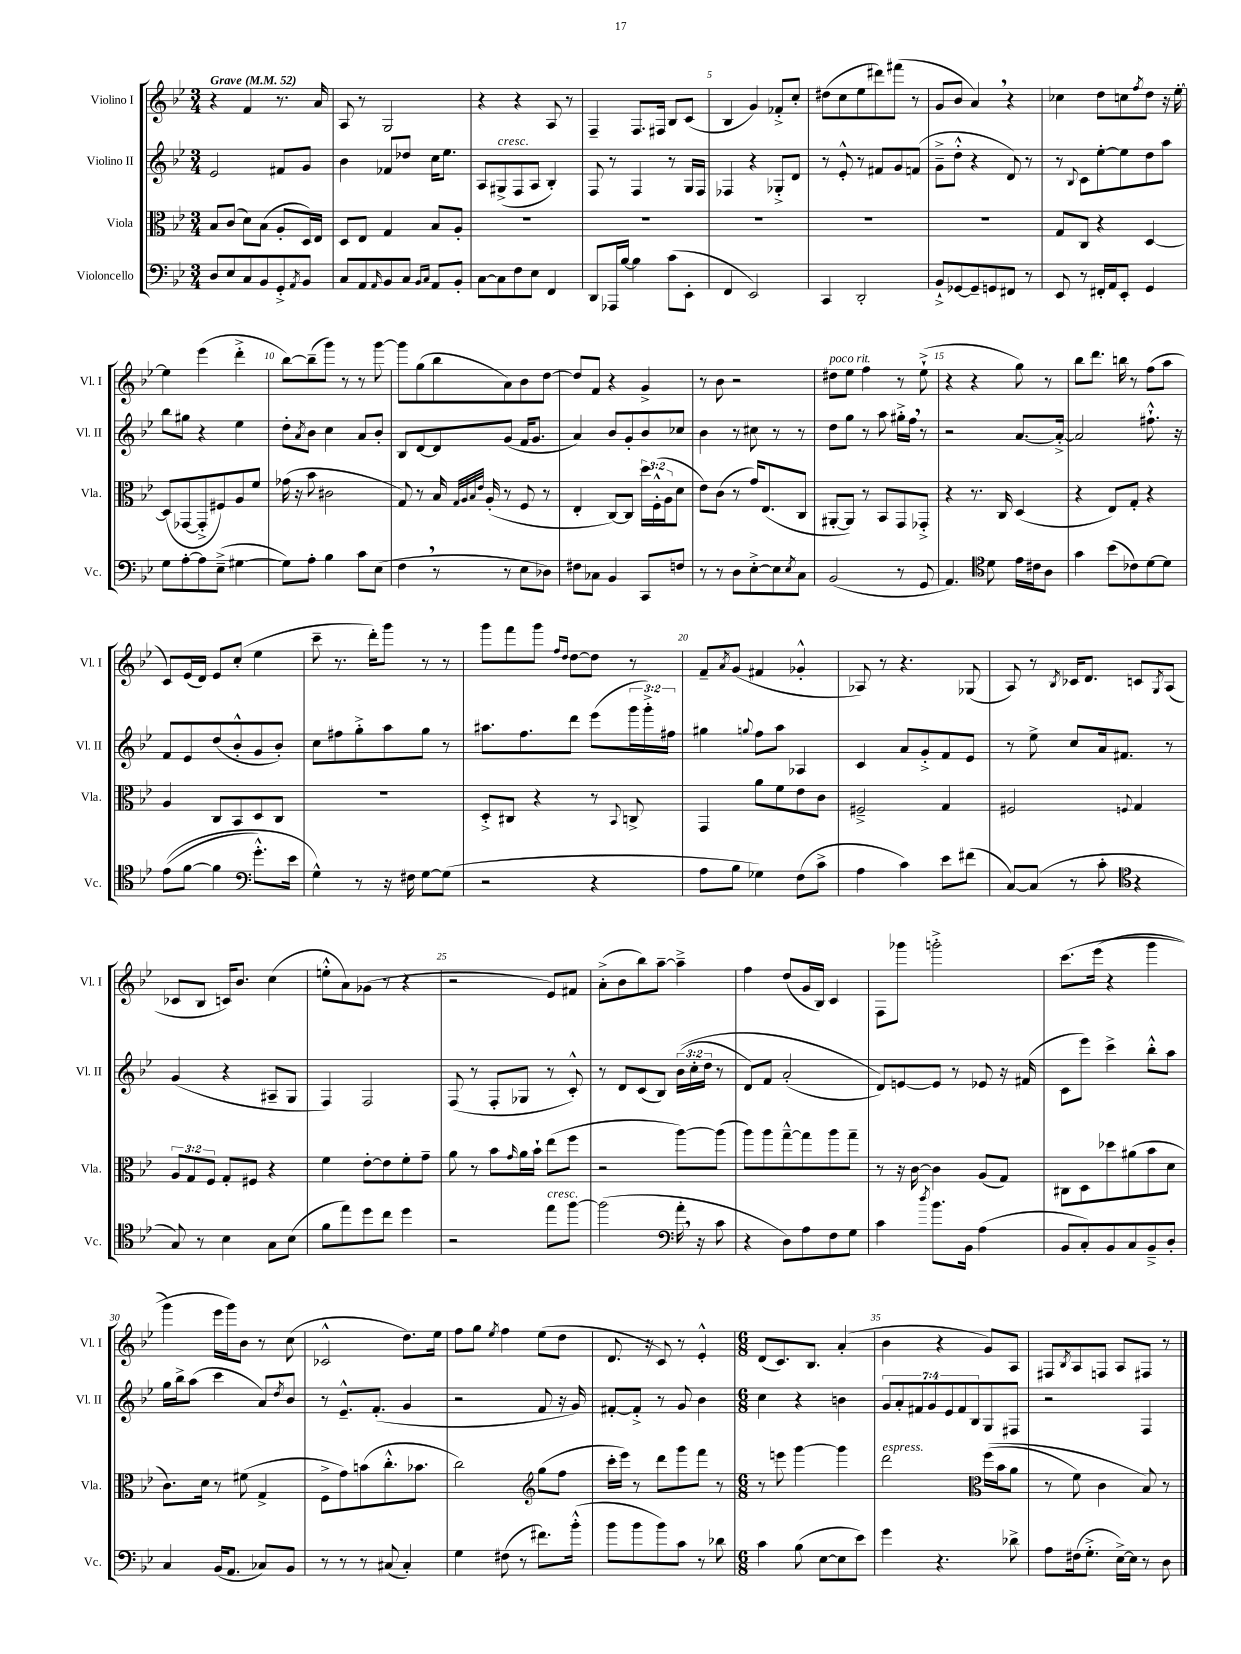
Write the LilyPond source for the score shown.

<<
\new StaffGroup <<
\new Staff = "s0" \with { instrumentName = "Violino I" shortInstrumentName = "Vl. I" } {
    \clef treble \key bes \major \numericTimeSignature \time 3/4 \tempo "Grave" 4 = 52
    r4 f'4 r8. a'16 |
    a8 r8 g2 |
    r4 r4 a8 r8 |
    f4-- f8. fis16 bes8 c'8( |
    bes4 g'4) fes'8-.-> c''8-. |
    dis''8( c''8 ees''8 dis'''8) fis'''8( r8 |
    g'8 bes'8 a'4) \breathe r4 |
    ces''4 d''8 c''8 \acciaccatura { f''8 } d''8 r16 ees''16~-. |
    ees''4 ees'''4( d'''4-.-> |
    bes''8~) bes''8--( g'''8) r8 r8 g'''8~ |
    g'''8 g''8( bes''8 a'8) bes'8 d''8~ |
    d''8 f'8 r4 g'4-> |
    r8 bes'8 r2 |
    dis''8^\markup { \italic "poco rit." } ees''8 f''4 r8 ees''8-!->( |
    r4 r4 g''8) r8 |
    bes''8 d'''8. b''16 r8 f''8( a''8 |
    c'8) ees'16( d'16) ees'8 c''8-.( ees''4 |
    c'''8-- r8. d'''16-.) g'''8 r8 r8 |
    g'''8 f'''8 g'''8 \grace { f''16 d''16 } d''8~ d''8 r8 |
    f'8-- \acciaccatura { a'8 } g'8( fis'4 ges'4-.-^ |
    aes8) r8 r4. ges8( |
    a8) r8 \acciaccatura { bes8 } ces'16 d'8. c'8 \acciaccatura { g8 } a8( |
    ces'8 bes8 c'16) bes'8. c''4( |
    e''8-.-^ a'8) ges'8( r8 r4 |
    r2 ees'8) fis'8 |
    a'8-.->( bes'8 bes''8) a''8~-- a''4---> |
    f''4 d''8( g'16 bes16) c'4 |
    f8 ges'''8 g'''2-.-> |
    c'''8.\( ees'''16( r4 g'''4 |
    g'''4) ees'''16 g'''16\) bes'8 r8 c''8( |
    ces'2-^ d''8.) ees''16 |
    f''8 g''8 \acciaccatura { ees''8 } f''4 ees''8( d''8 |
    d'8. r16 c'8) r8 ees'4-.-^ |
    \numericTimeSignature \time 6/8 d'8( c'8.) bes8. a'4-.( |
    bes'4 r4 g'8) a8 |
    fis8 \acciaccatura { bes8 } a8 f8 a8 fis8 r8 \bar "|." |
}
\new Staff = "s1" \with { instrumentName = "Violino II" shortInstrumentName = "Vl. II" } {
    \clef treble \key bes \major \numericTimeSignature \time 3/4 \override Staff.TupletNumber.text = #tuplet-number::calc-fraction-text
    ees'2 fis'8 g'8 |
    bes'4 fes'8 des''8 c''16 ees''8. |
    a8 gis8->^\markup { \italic "cresc." }( f8 a8 bes4-.) |
    f8 r8 f4 r8 g16 f16 |
    fes4 r4 ges8-.-> d'8 |
    r8 ees'8-.-^ r8 fis'8 g'8 f'8( |
    g'8---> d''8-.-^ r4 d'8) r8 |
    r8 \appoggiatura { bes8 } c'8 ees''8~-. ees''8 d''8 a''8 |
    bes''8 gis''8 r4 ees''4 |
    d''8-. \acciaccatura { a'8 } bes'8 c''4 a'8 bes'8-. |
    bes8 d'8~ d'8 g'8( f'16 g'8. |
    a'4) bes'8 g'8-. bes'8 ces''8 |
    bes'4 r8 cis''8 r8 r8 |
    d''8 g''8 r8 a''8 gis''16-.-> f''16 \breathe r8 |
    r2 a'8.~ a'16~-.-> |
    a'2 fis''8.-!-^ r16 |
    f'8 ees'8 d''8( bes'8-.-^ g'8 bes'8-.) |
    c''8 fis''8 g''8-.-> a''8 g''8 r8 |
    ais''8. f''8. d'''8 ees'''8( \tuplet 3/2 { g'''16 g'''16-.->) fis''16 } |
    gis''4 \appoggiatura { g''8 } f''8 a''8 aes4 |
    c'4 a'8 g'8-.-> f'8 ees'8 |
    r8 ees''8-> c''8 a'16 fis'8. r8 |
    g'4( r4 ais8-- g8 |
    f4) f2 |
    f8( r8 f8-. ges8 r8 c'8-.-^) |
    r8 d'8 c'8( bes8) \tuplet 3/2 { bes'16(\( c''16-. d''16 } r8 |
    d'8) f'8 a'2-.( |
    d'8)\) e'8~ e'8 r8 ees'8 r16 fis'16( |
    c'8 ees'''8) c'''4-> bes''8-.-^ a''8 |
    g''16 bes''16-> a''8( c'''4 a'8) \acciaccatura { d''8 } bes'8 |
    r8 ees'8.---^ f'8.-.( g'4 |
    r2 f'8 r16 g'16) |
    fis'8~-. fis'8-.-> r8 g'8 bes'4 |
    \numericTimeSignature \time 6/8 c''4 r4 b'4 |
    \tuplet 7/4 { g'8 a'8-. fis'8 g'8 ees'8 fis'8 bes8 } g8 fis8 |
    r2 f4 \bar "|." |
}
\new Staff = "s2" \with { instrumentName = "Viola" shortInstrumentName = "Vla." } {
    \clef alto \key bes \major \numericTimeSignature \time 3/4 \override Staff.TupletNumber.text = #tuplet-number::calc-fraction-text
    bes8 c'8( d'8) bes8( a8-. d16) ees16 |
    d8 ees8 g4 bes8 a8-. |
    R2. |
    R2. |
    R2. |
    R2. |
    R2. |
    g8 c8 r4 d4~ |
    d8( ges,8~ ges,8-.-> fis8) a8 f'8 |
    ges'16( r16 bes'8 cis'2 |
    g8) r8 bes16 \grace { g32 a32 bes32 ees'32 } a16-.( r8 f8 r8 |
    ees4-. c8~) c8 \tuplet 3/2 { d''16 f16-.-^( a16 } d'8 |
    ees'8) c'8( r8 g'16) ees8.( c8 |
    ais,8~-. ais,8) r8 bes,8 g,8 ges,8-.-> |
    r4 r8. c16 d4( |
    r4 ees8) g8-. r4 |
    a4 c8 bes,8 d8 c8 |
    R2. |
    d8-.-> cis8 r4 r8 \appoggiatura { bes,8 } c8-> |
    g,4 a'8 f'8 ees'8 c'8 |
    fis2---> g4 |
    fis2 \appoggiatura { f8 } g4 |
    \tuplet 3/2 { a8 g8 f8 } g8-. fis8 r4 |
    f'4 ees'8~-. ees'8 f'8-. g'8-- |
    a'8 r8 bes'8 \grace { g'16 } a'16 bes'16-! ees''8( f''8 |
    r2 a''8~) a''8( |
    a''8) a''8 g''8~---^ g''8 a''8 g''8-- |
    r8 r16 c'16~ c'4 a8( g8) |
    cis8 d8 des''8 ais'8( bes'8 d'8 |
    c'8.) d'16 r8 fis'8( g4-> |
    f8-> g'8) b'8( c''8.-.-^ bes'8. |
    c''2) \clef treble g''8( f''8 |
    c'''16-. ees'''16) r8 d'''8 g'''8 f'''8 r8 |
    \numericTimeSignature \time 6/8 r8 e'''8 g'''4~ g'''4 |
    d'''2^\markup { \italic "espress." } \clef alto f''16(\( bes'16 a'8 |
    r8 f'8) c'4 bes8\) r8 \bar "|." |
}
\new Staff = "s3" \with { instrumentName = "Violoncello" shortInstrumentName = "Vc." } {
    \clef bass \key bes \major \numericTimeSignature \time 3/4
    d8 ees8 c8 bes,8 g,8-.-> \acciaccatura { a,8 } bes,8 |
    c8 a,8 \grace { a,16 } bes,8 c8 \grace { bes,16 c16 } a,8 bes,8-. |
    c8~ c8 f8 ees8 f,4 |
    d,8 aes,,16 bes16~ bes4 c'8( ees,8-. |
    f,4 ees,2) |
    c,4 d,2-. |
    bes,8-!-> ges,8~ ges,8-- g,8 fis,8 r8 |
    ees,8 r8 fis,16-. a,16 ees,8-. g,4 |
    g8 a8~-. a8 ees8--->( gis4~ |
    gis8) a8-. bes4 c'8 ees8( |
    f4 \breathe r8 r8 ees8 des8) |
    fis8 ces8 bes,4 c,8 f8 |
    r8 r8 d8 ees8~-.-> ees8 \acciaccatura { ees8 } c8 |
    bes,2( r8 g,8 |
    a,4.) \clef tenor d'8 ees'16 cis'16 a8 |
    g'4 bes'8( ces'8) d'8~ d'8 |
    ees'8(\( f'8~ f'4 g'8.-.-^) ees'16 |
    \clef bass g4-^\) r8 r16 fis16 g8~ g8( |
    r2 r4 |
    a8 bes8 ges4) f8( c'8-> |
    a4 c'4) ees'8 fis'8( |
    c8~) c8( r8 c'8-. r4 |
    \clef tenor g8) r8 bes4 g8 bes8( |
    f'8 ees''8) d''8 c''8 d''4 |
    r2 ees''8^\markup { \italic "cresc." } f''8~ |
    f''2( a'16-. \breathe r16 c'8 |
    \clef bass r4 d8) a8 f8 g8 |
    c'4 \acciaccatura { d''8 } bes'8. bes,16 a4( |
    bes,8 c8-.) bes,8 c8 bes,8---> d8-. |
    c4 bes,16( a,8. ces8) bes,8 |
    r8 r8 r8 cis8( cis4-.) |
    g4 fis8( r8 fis'8.) bes'16-.-^( |
    bes'8 bes'8 bes'8) c'8 r8 des'8 |
    \numericTimeSignature \time 6/8 c'4 bes8( ees8~ ees8 ees'8) |
    g'4 r4. des'8-> |
    a8 fis16( g8.-.-> ees16~->) ees16 r8 d8 \bar "|." |
}
>>
>>
\layout { \context { \Score \override BarNumber.break-visibility = ##(#f #t #t) barNumberVisibility = #(every-nth-bar-number-visible 5) } }
